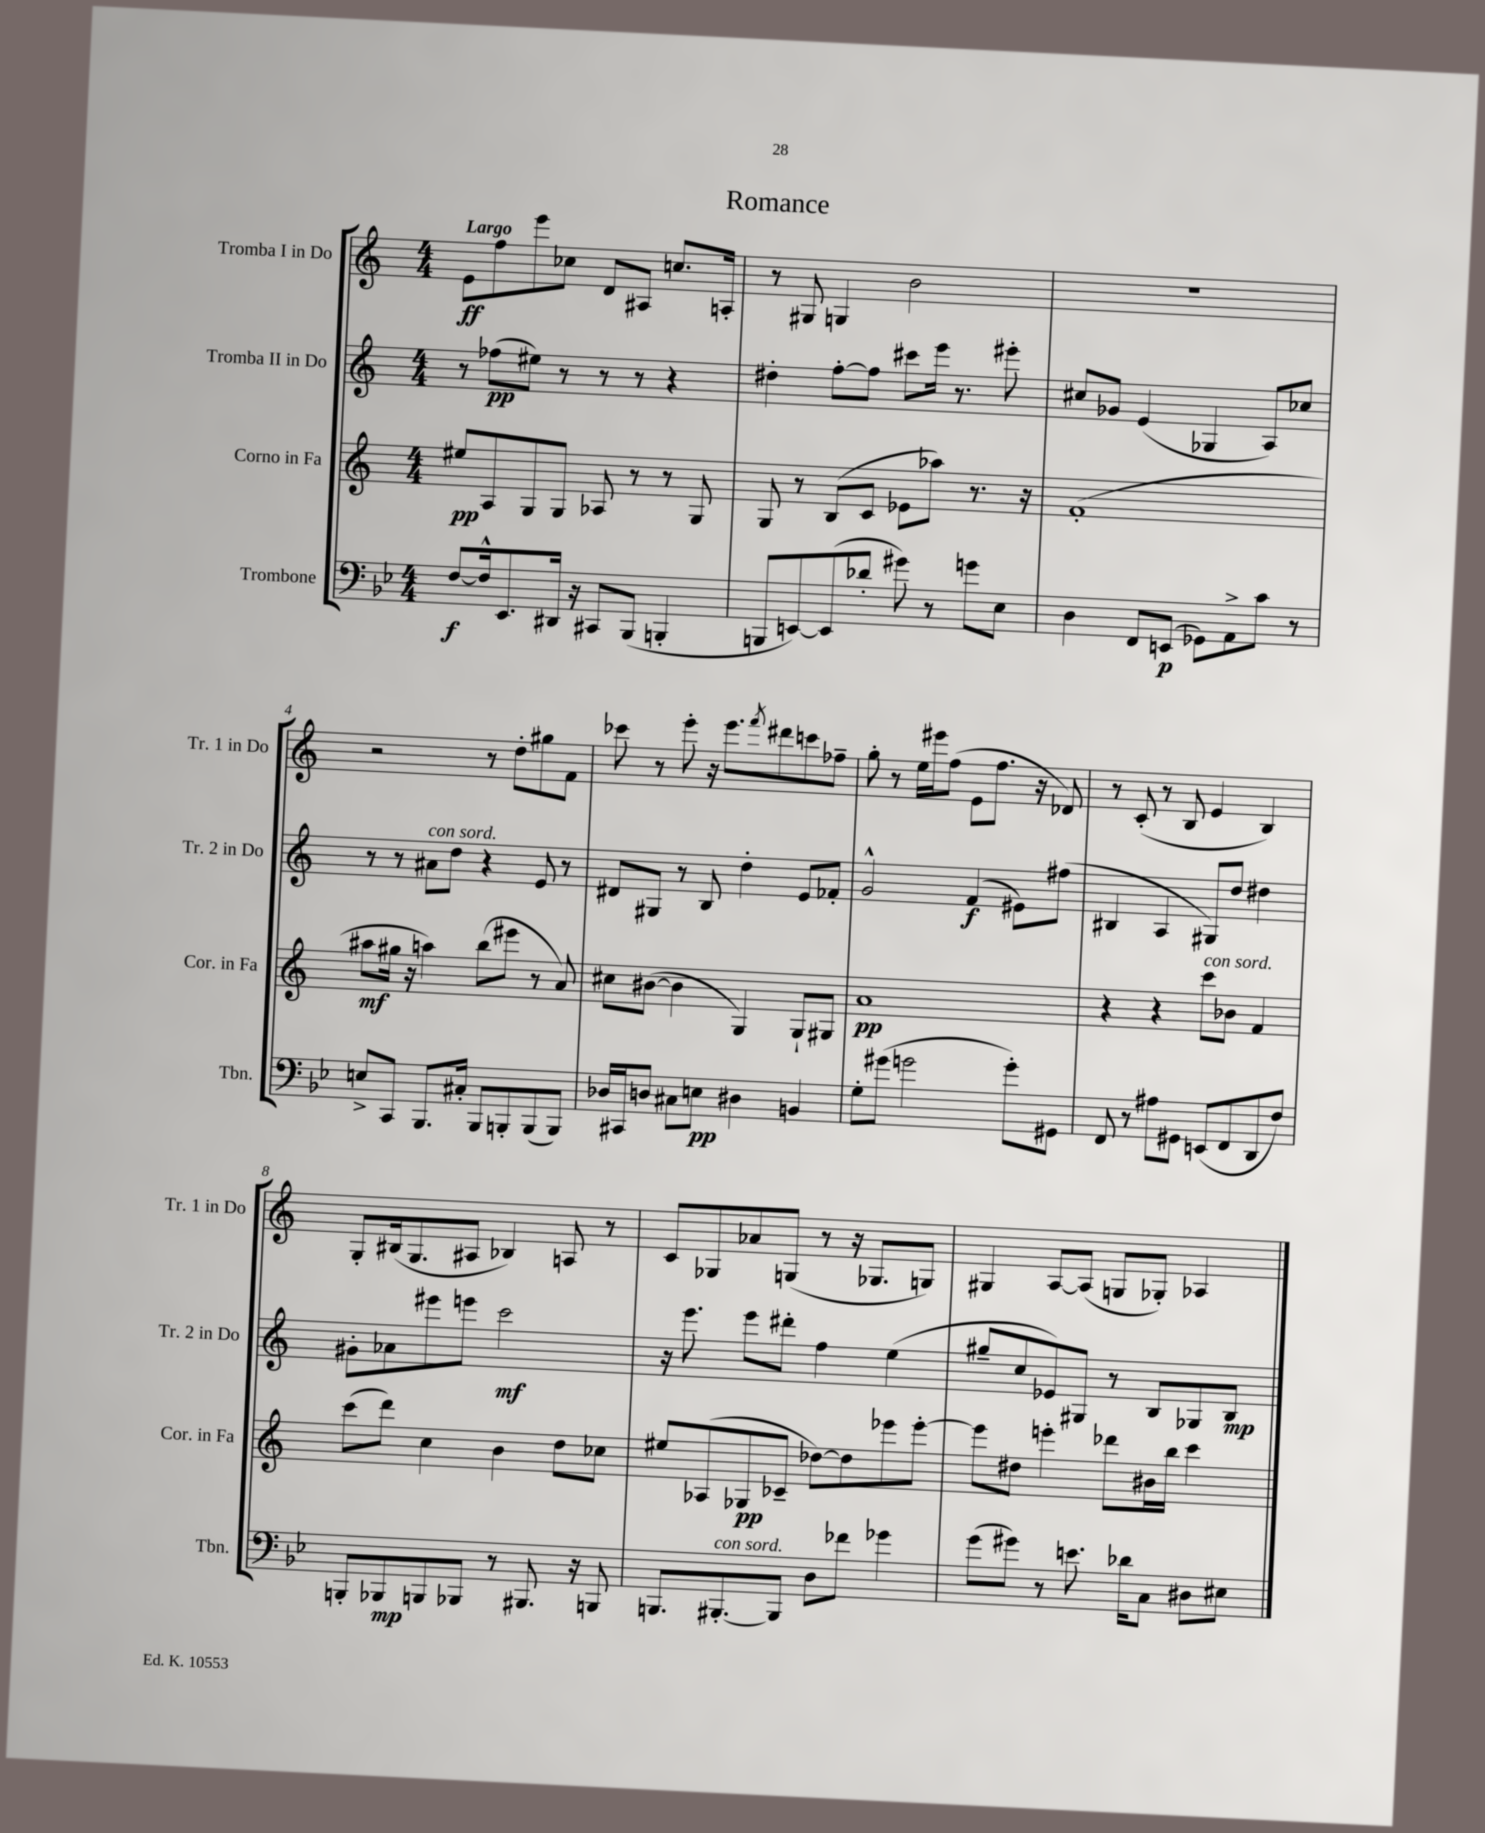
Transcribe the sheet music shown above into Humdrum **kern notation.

**kern	**dynam	**kern	**dynam	**kern	**dynam	**kern	**dynam
*part4	*part4	*part3	*part3	*part2	*part2	*part1	*part1
*staff4	*staff4	*staff3	*staff3	*staff2	*staff2	*staff1	*staff1
*I"Trombone	*	*I"Corno in Fa	*	*I"Tromba II in Do	*	*I"Tromba I in Do	*
*I'Tbn.	*	*I'Cor. in Fa	*	*I'Tr. 2 in Do	*	*I'Tr. 1 in Do	*
*clefF4	*	*clefG2	*	*clefG2	*	*clefG2	*
*k[b-e-]	*	*k[]	*	*k[]	*	*k[]	*
*M4/4	*	*M4/4	*	*M4/4	*	*M4/4	*
=1	=1	=1	=1	=1	=1	=1	=1
!	!	!	!	!	!	!LO:TX:a:B:t=Largo	!
[8F/L	f	8ee#X/L	pp	8r	.	8e\L	ff
16F^^/k]	.	8A/	.	(8ff-X\L	pp	8ff\	.
8.EE-/	.	.	.	.	.	.	.
.	.	8G/	.	8ee#X\J)	.	8eee\	.
16DD#X/Jk	.	8G/J	.	8r	.	8cc-X\J	.
16r	.	.	.	.	.	.	.
8CC#X/L	.	8A-X/	.	8r	.	8d/L	.
(8BBB-/J	.	8r	.	8r	.	8A#X/J	.
4BBBn'/	.	8r	.	4r	.	8.ccn/L	.
.	.	8G/	.	.	.	.	.
.	.	.	.	.	.	16An'/Jk	.
=2	=2	=2	=2	=2	=2	=2	=2
8BBBn/L	.	8G/	.	4dd#X'\	.	8r	.
[8EEn/)	.	8r	.	.	.	8G#X/	.
(8EE/]	.	(8B/L	.	[8ff'\L	.	4Gn/	.
8d-X'/J	.	8c/J	.	8ff\J]	.	.	.
8g#X\)	.	8e-X\L	.	8ccc#X\L	.	2b\	.
8r	.	8aa-X\J)	.	16eee\Jk	.	.	.
.	.	.	.	8.r	.	.	.
8gn\L	.	8.r	.	.	.	.	.
8E-\J	.	.	.	8eee#X'\	.	.	.
.	.	16r	.	.	.	.	.
=3	=3	=3	=3	=3	=3	=3	=3
4D\	.	(1f'	.	8cc#X/L	.	1r	.
.	.	.	.	8g-X/J	.	.	.
8FF/L	.	.	.	(4e/	.	.	.
(8EEn/J	p	.	.	.	.	.	.
8GG-X\L)	.	.	.	4G-X/	.	.	.
8AA^\	.	.	.	.	.	.	.
8c\J	.	.	.	8A/L)	.	.	.
8r	.	.	.	8cc-X/J	.	.	.
!!LO:LB:g=z
=4	=4	=4	=4	=4	=4	=4	=4
8En^/L	.	8aa#X\L	mf	8r	.	2r	.
8CC/J	.	16gg#X\Jk	.	8r	.	.	.
.	.	16r	.	.	.	.	.
!	!	!	!	!LO:TX:a:i:t=con sord.	!	!	!
8.BBB-/L	.	4aan\)	.	8a#X\L	.	.	.
.	.	.	.	8dd\J	.	.	.
16C#X'/Jk	.	.	.	.	.	.	.
8BBB-/L	.	(8bb\L	.	4r	.	8r	.
8BBBn'/	.	8eee#X\J	.	.	.	8dd'\L	.
(8BBB/	.	8r	.	8e/	.	8gg#X\	.
8BBB/J)	.	8a/)	.	8r	.	8f\J	.
=5	=5	=5	=5	=5	=5	=5	=5
16D-X/LL	.	8cc#X\L	.	8d#X/L	.	8ccc-X\	.
16CC#X/J	.	.	.	.	.	.	.
8Dn/J	.	([8b#X\J	.	8G#X/J	.	8r	.
8C#X\L	.	4b#\]	.	8r	.	8eee'\	.
8En\J	pp	.	.	8B/	.	16r	.
.	.	.	.	.	.	8.eee\L	.
4D#X\	.	4G/)	.	4dd'\	.	.	.
.	.	.	.	.	.	8qfff/	.
.	.	.	.	.	.	8ddd#X\	.
4BBn/	.	8G`/L	.	8e/L	.	8cccn\	.
.	.	8G#X/J	.	8f-X'/J	.	8ff-X~\J	.
=6	=6	=6	=6	=6	=6	=6	=6
8G'\L	.	1a	pp	2g^^/	.	8gg'\	.
(8g#X\J	.	.	.	.	.	8r	.
2gn\	.	.	.	.	.	16ee\LL	.
.	.	.	.	.	.	16eee#X\J	.
.	.	.	.	.	.	(8ff\J	.
.	.	.	.	(4f/	f	8e\L	.
.	.	.	.	.	.	8.ff\J	.
8g'\L)	.	.	.	8e#X\L)	.	.	.
.	.	.	.	.	.	16r	.
8GG#X\J	.	.	.	(8ff#X\J	.	8d-X/)	.
=7	=7	=7	=7	=7	=7	=7	=7
8FF/	.	4r	.	4B#X/	.	8r	.
8r	.	.	.	.	.	(8c'/	.
8A#X\L	.	4r	.	4A/	.	8r	.
8GG#X\J	.	.	.	.	.	8B/	.
!	!	!LO:TX:a:i:t=con sord.	!	!	!	!	!
(8EEn/L	.	8ccc\L	.	8G#X/L)	.	4e/	.
8FF/	.	8b-X\J	.	8dd/J	.	.	.
8DD/	.	4f/	.	4dd#X\	.	4B/)	.
8F/J)	.	.	.	.	.	.	.
!!LO:LB:g=z
=8	=8	=8	=8	=8	=8	=8	=8
8BBBn'/L	.	(8ccc\L	.	8g#X'\L	.	8G'/L	.
8BBB-X/	mp	8ddd\J)	.	8a-X\	.	(16B#X/k	.
.	.	.	.	.	.	8.G/	.
8BBBn/	.	4cc\	.	8eee#X\	.	.	.
8BBB-X/J	.	.	.	8eeen\J	.	8A#X/J	.
8r	.	4b\	.	2ccc\	mf	4B-X/)	.
8.BBB#X/	.	.	.	.	.	.	.
.	.	8dd\L	.	.	.	8An/	.
16r	.	.	.	.	.	.	.
8BBBn/	.	8cc-X\J	.	.	.	8r	.
=9	=9	=9	=9	=9	=9	=9	=9
8.BBBn/L	.	8ee#X/L	.	16r	.	8c/L	.
.	.	.	.	8.eee\	.	.	.
.	.	(8A-X/	.	.	.	8G-X/	.
!LO:TX:a:i:t=con sord.	!	!	!	!	!	!	!
[8.BBB#X'/	.	.	.	.	.	.	.
.	.	8G-X/	pp	8eee\L	.	8a-X/	.
8BBB#/J]	.	8c-X~/J	.	8ddd#X'\J	.	(8Gn/J	.
8D\L	.	[8dd-X\L)	.	4ff\	.	8r	.
8f-X\J	.	8dd-\]	.	.	.	16r	.
.	.	.	.	.	.	8.G-X/L	.
4g-X\	.	8eee-X\	.	(4ee\	.	.	.
.	.	[8eee-'\J	.	.	.	8Gn/J)	.
=10	=10	=10	=10	=10	=10	=10	=10
(8g\L	.	8eee-\L]	.	8gg#X~/L	.	4G#X/	.
8g#X\J)	.	8dd#X\J	.	8cc/	.	.	.
8r	.	4eeen'\	.	8e-X/)	.	[8A/L	.
8.en\	.	.	.	8G#X/J	.	(8A/J]	.
.	.	8ddd-X\L	.	8r	.	8Gn/L	.
16d-X\KL	.	.	.	.	.	.	.
8C\J	.	16b#X\L	.	8B/L	.	8G-X'/J)	.
.	.	16bb\JJ	.	.	.	.	.
8D#X\L	.	4ccc\	.	8G-X/	.	4A-X/	.
8E#X\J	.	.	.	8B/J	mp	.	.
==	==	==	==	==	==	==	==
*-	*-	*-	*-	*-	*-	*-	*-
